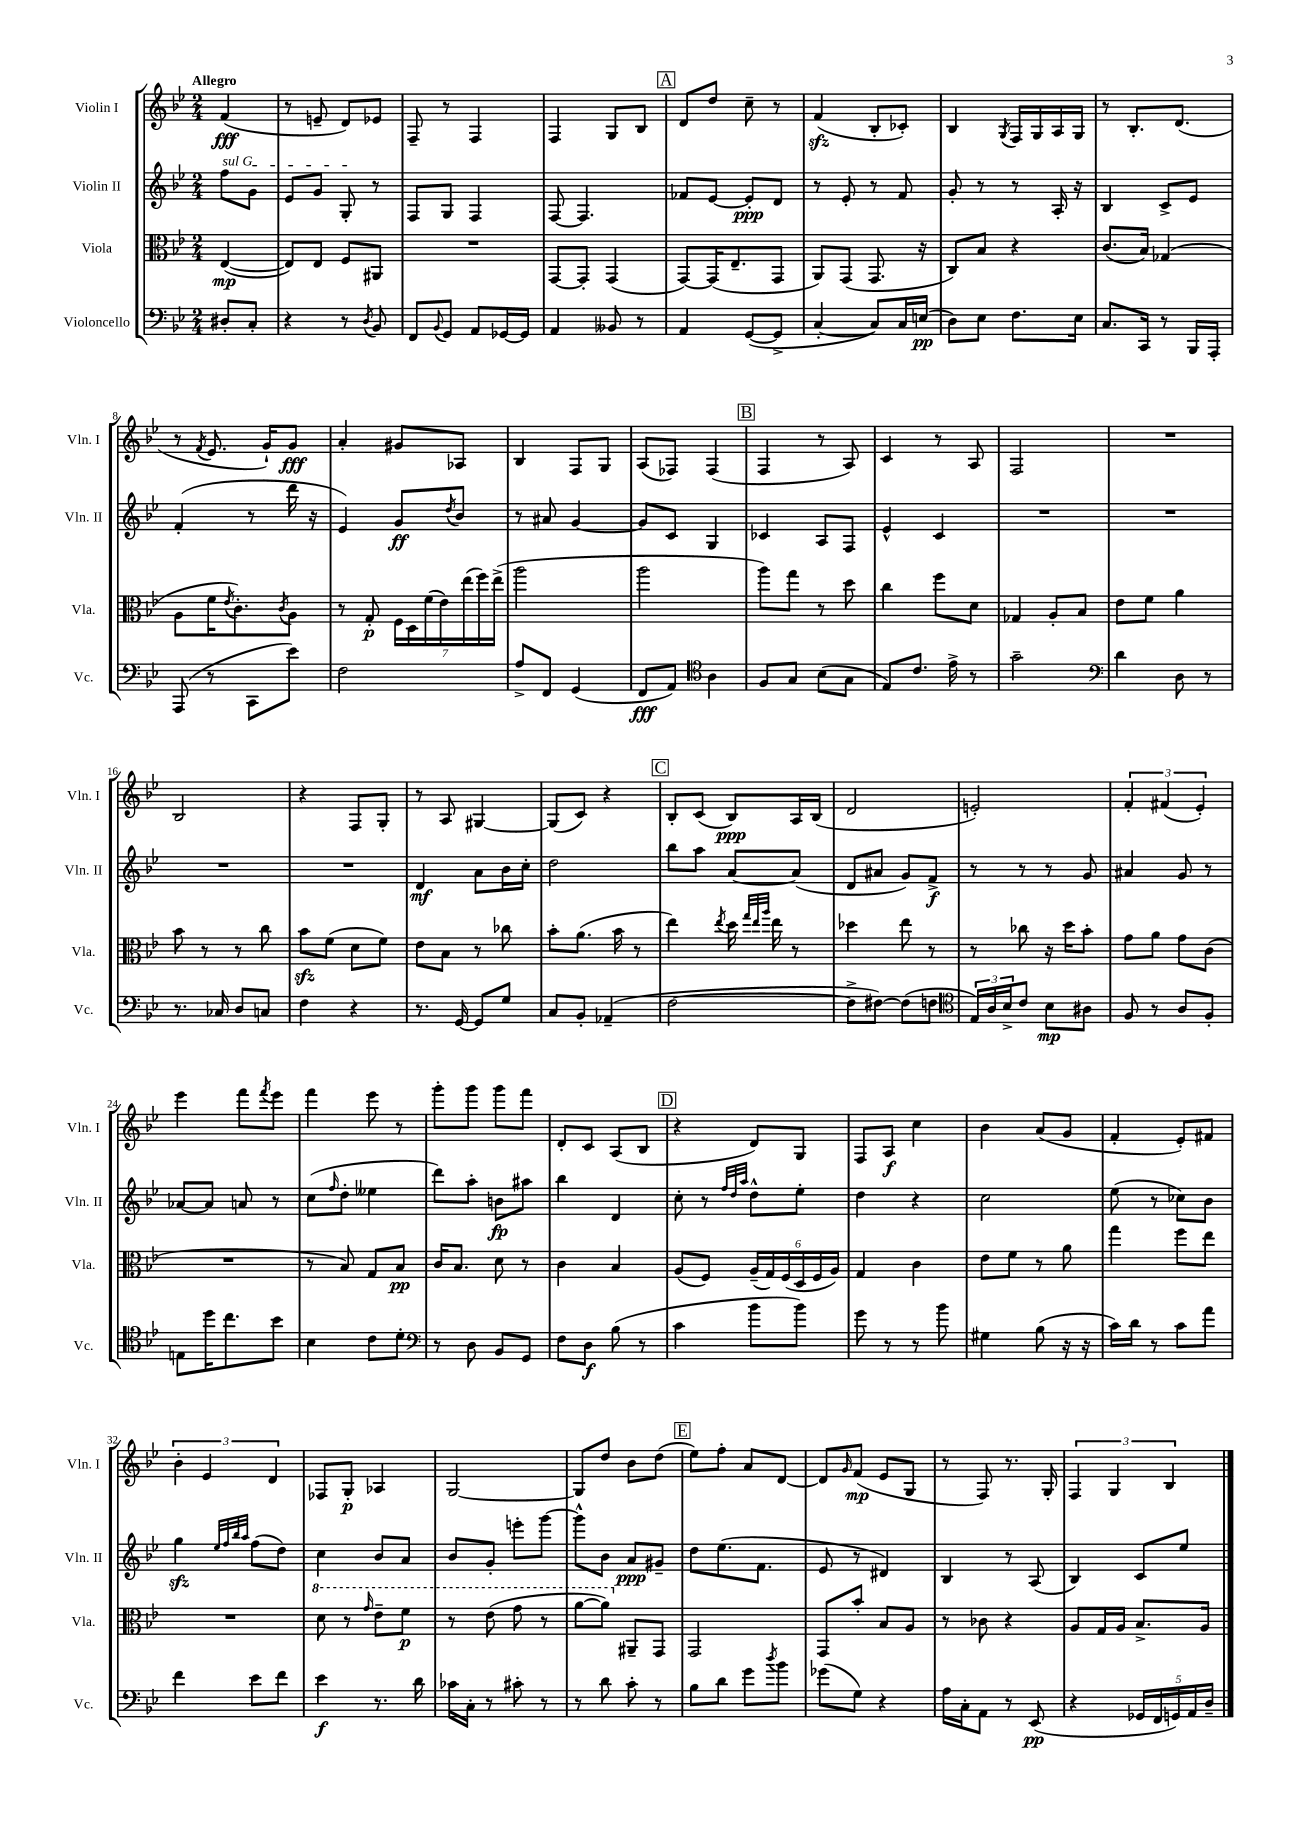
<<
\new StaffGroup <<
\new Staff = "s0" \with { instrumentName = "Violin I" shortInstrumentName = "Vln. I" } {
    \clef treble \key bes \major \numericTimeSignature \time 2/4 \partial 4 \tempo "Allegro"
    f'4\fff( |
    r8 e'8-- d'8) ees'8 |
    f8-- r8 f4 |
    f4 g8 bes8 |
    \mark \markup { \box "A" } d'8 d''8 c''8-- r8 |
    f'4\sfz( bes8-. ces'8-.) |
    bes4 \acciaccatura { g8 } f16 g16 a16 g16 |
    r8 bes8.-. d'8.( |
    r8 \acciaccatura { f'8 } ees'8. g'16-!) g'8\fff |
    a'4-. gis'8 aes8 |
    bes4 f8 g8 |
    a8( fes8) fes4( |
    \mark \markup { \box "B" } f4 r8 a8) |
    c'4 r8 a8 |
    f2 |
    R2 |
    bes2 |
    r4 f8 g8-. |
    r8 a8 gis4~ |
    gis8( c'8) r4 |
    \mark \markup { \box "C" } bes8-. c'8( bes8\ppp) a16 bes16( |
    d'2 |
    e'2-.) |
    \tuplet 3/2 { f'4-. fis'4( ees'4-.) } |
    ees'''4 f'''8 \acciaccatura { f'''8 } ees'''8 |
    f'''4 ees'''8 r8 |
    g'''8-. g'''8 g'''8 f'''8 |
    d'8-. c'8 a8( bes8 |
    \mark \markup { \box "D" } r4 d'8) g8 |
    f8 a8\f c''4 |
    bes'4 a'8( g'8 |
    f'4-. ees'8-.) fis'8 |
    \tuplet 3/2 { bes'4-. ees'4 d'4 } |
    fes8 g8-.\p aes4 |
    g2~ |
    g8 d''8 bes'8 d''8( |
    \mark \markup { \box "E" } ees''8) f''8-. a'8 d'8~ |
    d'8 \grace { g'16 } f'8\mp( ees'8 g8 |
    r8 f8) r8. g16-. |
    \tuplet 3/2 { f4 g4 bes4 } \bar "|." |
}
\new Staff = "s1" \with { instrumentName = "Violin II" shortInstrumentName = "Vln. II" } {
    \clef treble \key bes \major \numericTimeSignature \time 2/4 \partial 4
    \once \override TextSpanner.bound-details.left.text = \markup { \italic "sul G" } f''8\startTextSpan g'8 |
    ees'8 g'8 g8-.\stopTextSpan r8 |
    f8 g8 f4 |
    f8~ f4. |
    \mark \markup { \box "A" } fes'8 ees'8~ ees'8-.\ppp d'8 |
    r8 ees'8-. r8 f'8 |
    g'8-. r8 r8 a16-. r16 |
    bes4 c'8-> ees'8 |
    f'4-.( r8 d'''16 r16 |
    ees'4) g'8\ff \acciaccatura { d''8 } bes'8 |
    r8 ais'8 g'4~ |
    g'8 c'8 g4 |
    \mark \markup { \box "B" } ces'4 a8 f8 |
    ees'4-^ c'4 |
    R2 |
    R2 |
    R2 |
    R2 |
    d'4\mf a'8 bes'16 c''16-. |
    d''2 |
    \mark \markup { \box "C" } bes''8 a''8 a'8~ a'8( |
    d'8 ais'8 g'8) f'8->\f |
    r8 r8 r8 g'8 |
    ais'4 g'8 r8 |
    aes'8~ aes'8 a'8 r8 |
    c''8( \grace { f''16 } d''8-. eeses''4 |
    d'''8) a''8-. b'8\fp ais''8 |
    bes''4 d'4 |
    \mark \markup { \box "D" } c''8-. r8 \grace { f''32 d''32 a''32 } d''8-^ ees''8-. |
    d''4 r4 |
    c''2 |
    ees''8( r8 ces''8) bes'8 |
    g''4\sfz \grace { ees''32 f''32 bes''32 a''32 } f''8( d''8) |
    c''4 bes'8 a'8 |
    bes'8 g'8-. e'''8-. g'''8~ |
    g'''8-^ bes'8 a'8\ppp gis'8-- |
    \mark \markup { \box "E" } d''8 ees''8.( f'8. |
    ees'8 r8 dis'4) |
    bes4 r8 a8( |
    bes4) c'8 ees''8 \bar "|." |
}
\new Staff = "s2" \with { instrumentName = "Viola" shortInstrumentName = "Vla." } {
    \clef alto \key bes \major \numericTimeSignature \time 2/4 \partial 4
    ees4~\mp( |
    ees8) ees8 f8 ais,8 |
    R2 |
    g,8~ g,8-. g,4( |
    \mark \markup { \box "A" } g,8~) g,16( ees8.-- g,8 |
    a,8) g,8( g,8. r16 |
    c8) bes8 r4 |
    c'8.( bes16) ges4( |
    a8 f'16 \acciaccatura { ees'8 } c'8.-.) \acciaccatura { c'8 } a8 |
    r8 g8-.\p \tuplet 7/4 { f16 d16 f'16( ees'16) ees''16( f''16) ees''16->( } |
    a''2 |
    a''2 |
    \mark \markup { \box "B" } a''8) g''8 r8 d''8 |
    c''4 f''8 d'8 |
    ges4 a8-. bes8 |
    ees'8 f'8 a'4 |
    bes'8 r8 r8 c''8 |
    bes'8\sfz f'8( d'8 f'8) |
    ees'8 bes8 r8 ces''8 |
    bes'8-. a'8.( bes'16 r8 |
    \mark \markup { \box "C" } ees''4) \acciaccatura { ees''8 } d''16 \grace { g''32 ees''32 a''32 } ees''16 r8 |
    des''4 ees''8 r8 |
    r8 ces''8 r16 d''16 bes'8-. |
    g'8 a'8 g'8 c'8( |
    R2 |
    r8 bes8) g8 bes8\pp |
    c'16 bes8. d'8 r8 |
    c'4 bes4 |
    \mark \markup { \box "D" } a8( f8) \tuplet 6/4 { a16--( g16) f16( d16 f16 a16) } |
    g4 c'4 |
    ees'8 f'8 r8 a'8 |
    g''4 f''8 ees''8 |
    R2 |
    \ottava #1 d''8 r8 \grace { g''16 } ees''8-- f''8\p |
    r8 ees''8( g''8 r8 |
    a''8~ a''8) \ottava #0 ais,8-- g,8 |
    \mark \markup { \box "E" } g,2 |
    g,8 bes'8-. bes8 a8 |
    r8 ces'8 r4 |
    a8 g16 a16 bes8.-> a16 \bar "|." |
}
\new Staff = "s3" \with { instrumentName = "Violoncello" shortInstrumentName = "Vc." } {
    \clef bass \key bes \major \numericTimeSignature \time 2/4 \partial 4
    dis8-. c8-. |
    r4 r8 \acciaccatura { d8 } bes,8 |
    f,8 \appoggiatura { bes,8 } g,8 a,8 ges,16~ ges,16 |
    a,4 beses,8 r8 |
    \mark \markup { \box "A" } a,4 g,8~( g,8-> |
    c4~-. c8) c16 e16\pp( |
    d8) ees8 f8. ees16 |
    c8. c,16 r8 bes,,16 a,,16-. |
    a,,8( r8 c,8 ees'8) |
    f2 |
    a8-> f,8 g,4( |
    f,8\fff a,8) \clef tenor a4 |
    \mark \markup { \box "B" } f8 g8 bes8( g8 |
    ees8) c'8. ees'16-> r8 |
    g'2-- |
    \clef bass d'4 d8 r8 |
    r8. ces16 d8 c8 |
    f4 r4 |
    r8. g,16~ g,8 g8 |
    c8 bes,8-. aes,4--( |
    \mark \markup { \box "C" } f2~ |
    f8-> fis8~) fis8( f8 |
    \clef tenor \tuplet 3/2 { ees16) a16 bes16-> } c'8 bes8\mp ais8 |
    f8 r8 a8 f8-. |
    e8 d''16 c''8. bes'8 |
    bes4 c'8 d'8-. |
    \clef bass r8 d8 bes,8 g,8 |
    f8 d8\f bes8( r8 |
    \mark \markup { \box "D" } c'4 bes'8 bes'8) |
    g'8 r8 r8 bes'8 |
    gis4 bes8( r16 r16 |
    c'16) d'16 r8 c'8 a'8 |
    f'4 ees'8 f'8 |
    ees'4\f r8. d'16 |
    ces'16 c16-. r8 cis'8-. r8 |
    r8 d'8 c'8-. r8 |
    \mark \markup { \box "E" } bes8 d'8 g'8 \acciaccatura { d''8 } bes'8 |
    ges'8( g8) r4 |
    a16 c16-. a,8 r8 ees,8\pp( |
    r4 \tuplet 5/4 { ges,16 f,16 g,16) a,16 d16-- } \bar "|." |
}
>>
>>
